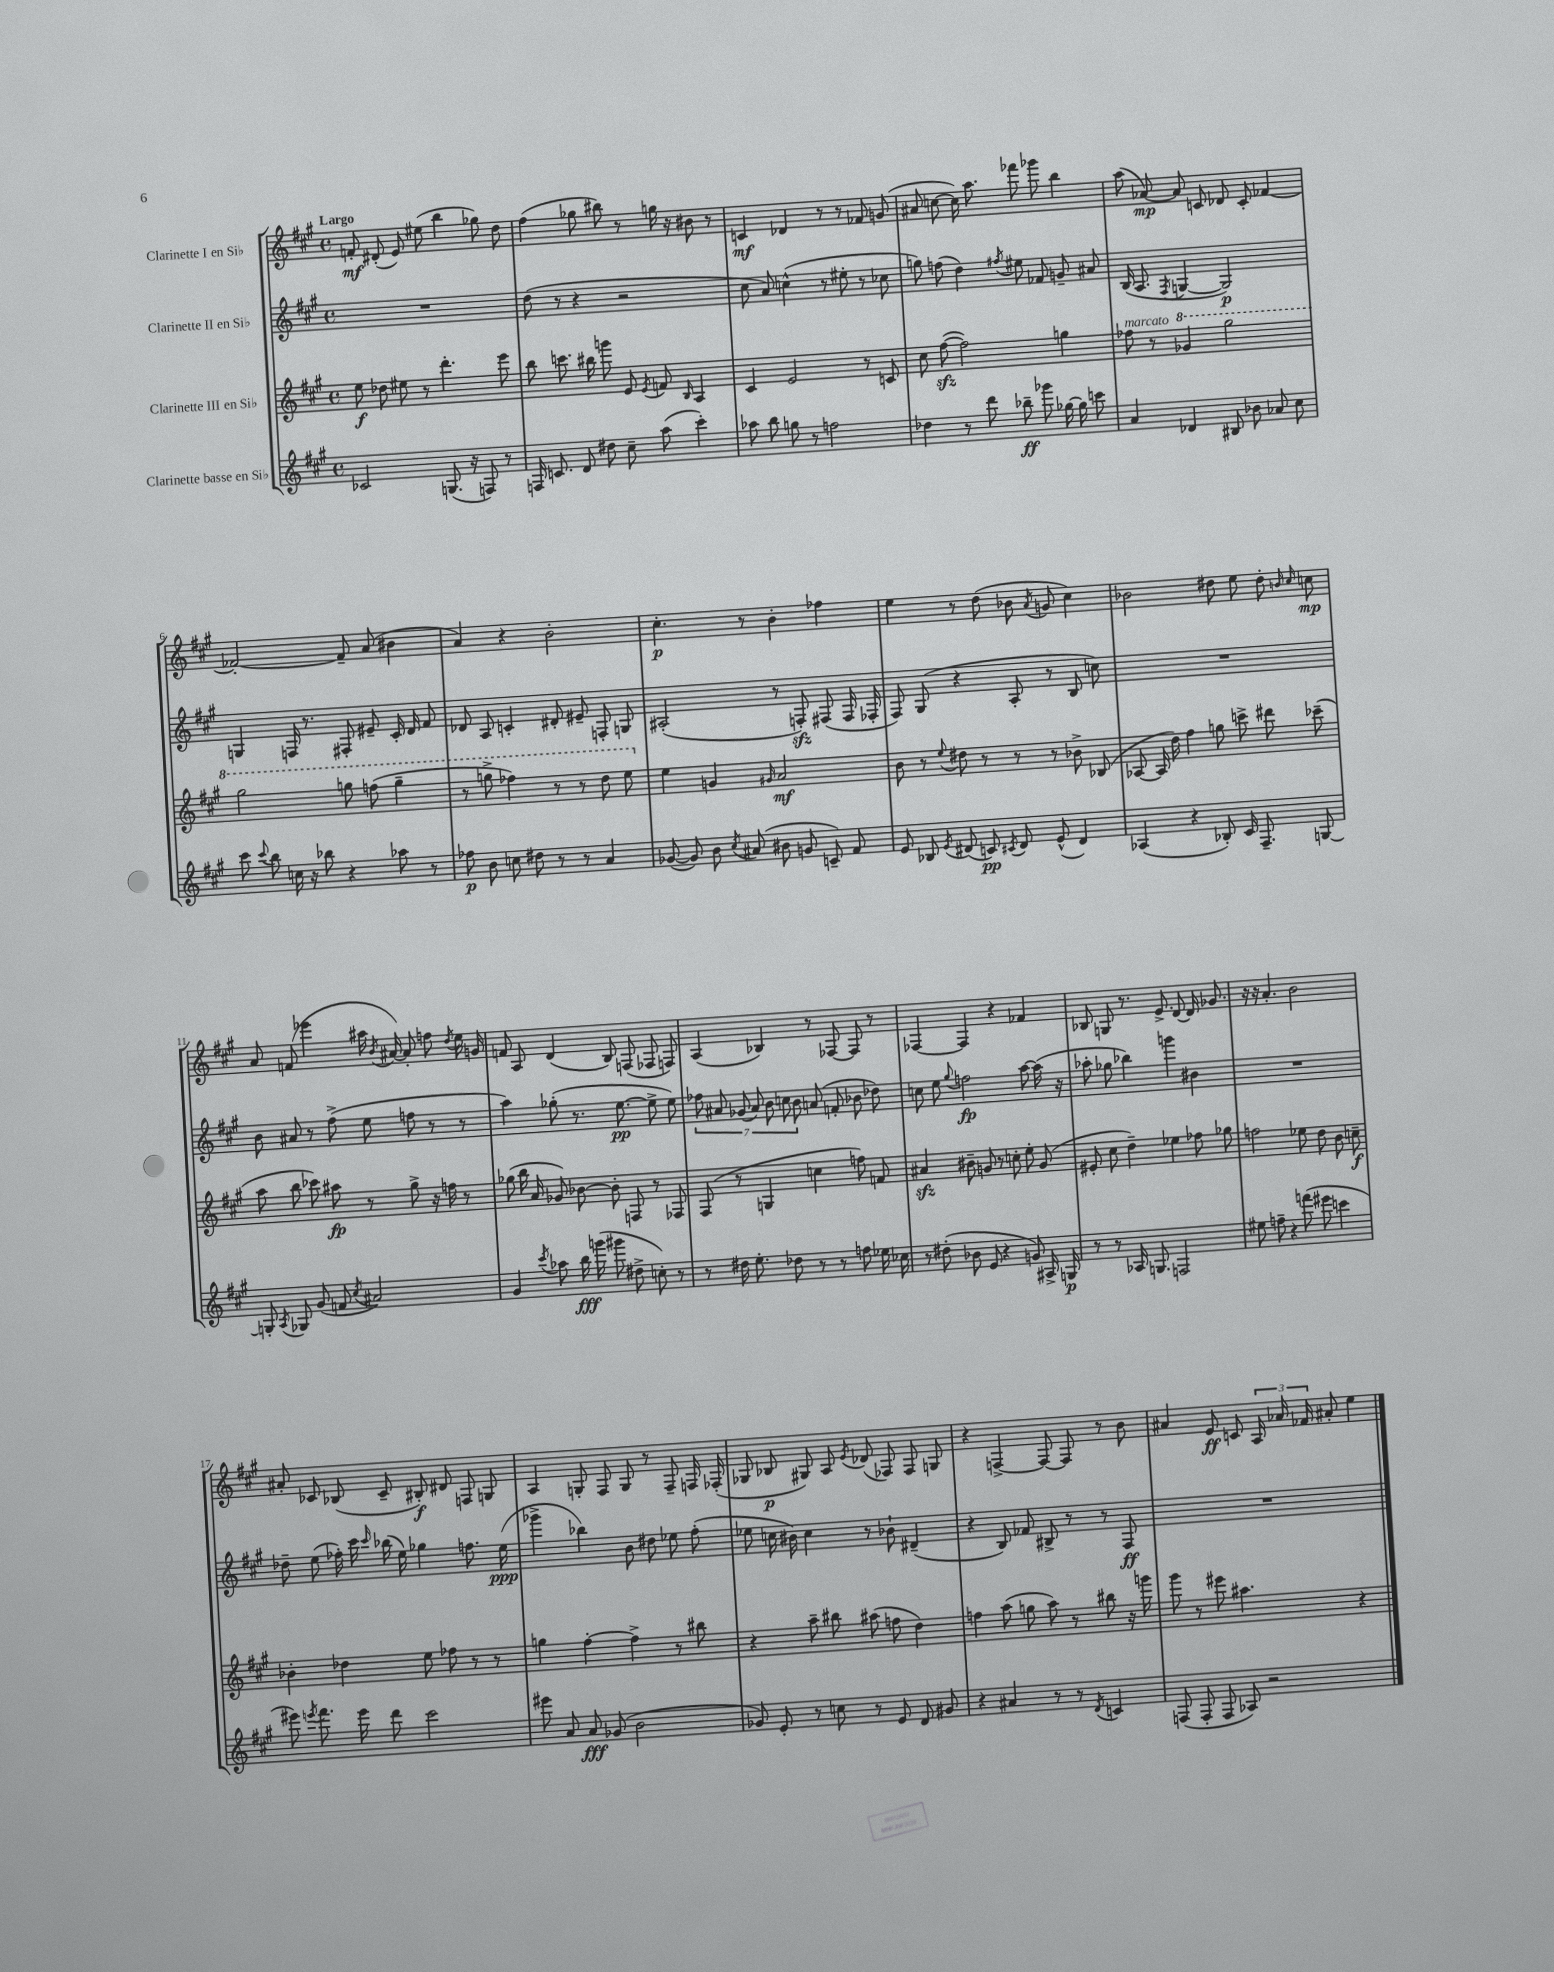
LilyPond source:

<<
\new StaffGroup <<
\new Staff = "s0" \with { instrumentName = "Clarinette I en Sib" } {
    \clef treble \key a \major \defaultTimeSignature \time 4/4 \tempo "Largo"
    \autoBeamOff f'8-.\mf dis'8-.( e'8) eis''8( b''4 ges''8) d''8 |
    fis''4( ges''8 bis''8) r8 g''16 r16 bis'8 r8 |
    c'4\mf des'4 r8 r8 fes'8 g'8( |
    ais'8 c''8~ c''16) a''8. fes'''8 ges'''8 b''4 |
    a''8( aes'8~\mp) aes'8 c'8 des'8 c'8-. fes'4~ |
    fes'2~-. fes'8-- a'8( bis'4 |
    a'4) r4 b'2-. |
    cis''4.-.\p r8 b'4-. fes''4 |
    e''4 r8 d''8( bes'8 \acciaccatura { a'8 } g'8 cis''4) |
    bes'2 dis''8 e''8 dis''8-. \grace { b'16 cis''16 } c''8\mp |
    a'8 f'8( ees'''4 ais''16 \acciaccatura { b'8 } ais'16~) ais'8-. f''8 \acciaccatura { d''8 } e''16 g'16 |
    f'8 a8 d'4( b8) f8( fes8 f8) |
    a4( bes4) r8 fes8~ fes8 r8 |
    fes4~ fes4 r4 fes'4 |
    bes8 g8 r8. e'8.-> d'8~ d'16 ges'8. |
    r16 r16 a'4.-. b'2 |
    ais'8-. ces'8 bes8( ces'8-- bis8-.\f) dis'8 f8 g8 |
    a4 g8-. fis8 g8 r8 fis8-- f16 fes16-.( |
    ges8 bes8\p gis8) a8 \acciaccatura { e'8 } des'8( fes8) fes8 g8 |
    r4 f4~-> f8~ f8 r8 b'8 |
    ais'4 e'8\ff c'8 \tuplet 3/2 { a16 aes'16 fes'16 } ais'8-. e''4 \bar "|." |
}
\new Staff = "s1" \with { instrumentName = "Clarinette II en Sib" } {
    \clef treble \key a \major \defaultTimeSignature \time 4/4
    \autoBeamOff R1 |
    d''8( r8 r4 r2 |
    cis''8 a'8) c''4-^( r8 eis''8-. r8 ces''8 |
    g''8) f''8( d''4) \acciaccatura { fis''8 } eis''8 fes'8 g'8-- ais'8 |
    b16( a8. \acciaccatura { fis8 } g4~ g2\p) |
    g4 f16 r8. fis8-. eis'8-- cis'16-. d'16 fis'8 |
    des'8 a8 c'4-. dis'8-. eis'8-- f8-. g8 |
    ais2-.( r8 f8-.\sfz) fis8( fis16 fes16-. |
    fis8) gis8( r4 a8-. r8 b8 c''8) |
    R1 |
    b'8 ais'8 r8 fis''8->( e''8 f''8 r8 r8 |
    a''4) ges''8-.( r8. e''8.~\pp e''8-> e''8) |
    \tuplet 7/4 { fes''8 ais'8 ges'8( ais'8) b'8 c''8 b'8 } a'8( f'8-. bes'8 des''8) |
    c''8 e''8 \appoggiatura { gis''8 } f''2\fp a''8~ a''16( r16 |
    aes''8-. ges''8 bes''4) g'''4 bis'4 |
    R1 |
    des''8-- e''8( fes''16-.) cis'''16 \grace { cis'''16 } bes''16( e''16) ges''4 f''8. e''16\ppp( |
    ges'''4-> bes''4) b'8 dis''8 ees''8 fis''8-.( |
    ees''8 c''16 bis'16) c''4 r8 bes'8-! dis'4--( |
    r4 b8) fes'8 bis8-> r8 r8 fis8\ff |
    R1 \bar "|." |
}
\new Staff = "s2" \with { instrumentName = "Clarinette III en Sib" } {
    \clef treble \key a \major \defaultTimeSignature \time 4/4
    \autoBeamOff e''8\f des''8 eis''8 r8 d'''4.-. e'''8 |
    b''8 c'''8. bis''16 g'''8 e'8 \acciaccatura { e'8 } f'8 \grace { b16 } a4 |
    cis'4 e'2 r8 c'8 |
    cis''8 fis''8~\sfz( fis''2) g''4 |
    fes''8^\markup { \italic "marcato" } r8 \ottava #1 ges''4 gis'''2 |
    gis'''2 g'''8 f'''8( g'''4-- |
    r8 g'''8-> fes'''4) r8 r8 d'''8 e'''8 \ottava #0 |
    e''4 g'4 \grace { gis'16 } a'2\mf |
    b'8 r8 \appoggiatura { e''8 } dis''8 r8 r8 r8 bes'8-> bes8( |
    aes8~ aes16 d''16) fis''4 g''8 c'''8-> dis'''8 ces'''8--( |
    a''8 b''8 ces'''8) ais''8\fp r8 gis''8-> r16 f''16 r8 |
    ges''8( b''16 a'16 ges'8) bes'8~ bes'8-. f8 r8 fes8 |
    fis8( r8 g4 c''4 f''8) f'8 |
    ais'4\sfz bis'8-- g'8 r8 c''8-. e''8-. g'8( |
    eis'8-. cis''8 d''4--) ees''4 fes''8 ges''8 |
    f''2 ees''8 d''8 b'8 c''8--\f |
    bes'4-. des''4 e''8 fes''8 r8 r8 |
    g''4 fis''4~-. fis''4-> r8 bis''8 |
    r4 a''8-- bis''8 ais''8( f''8 d''4) |
    f''4 a''8( g''8 a''8) r8 bis''8 r16 g'''16 |
    gis'''8 r8 eis'''8 ais''4. r4 \bar "|." |
}
\new Staff = "s3" \with { instrumentName = "Clarinette basse en Sib" } {
    \clef treble \key a \major \defaultTimeSignature \time 4/4
    \autoBeamOff ces'2 g8.( r16 f8) r8 |
    f16 c'8. d'8 dis''8 cis''8-- a''8( cis'''4-.) |
    aes''8 b''8 g''8 r8 f''2 |
    des''4 r8 d'''8 bes''8--\ff ges'''8 ges''16~ ges''16 c'''8 |
    a'4 des'4 bis8 bes'8 aes'8 cis''8 |
    cis'''8 \appoggiatura { cis'''8 } b''8 c''16 r16 bes''8 r4 aes''8 r8 |
    fes''8\p b'8 c''8 dis''8 r8 r8 a'4 |
    ges'8~( ges'8) b'8 \acciaccatura { cis''8 } ais'8( bis'8 g'8 c'8--) fis'8 |
    e'8 bes8 \acciaccatura { e'8 } dis'8( c'8\pp) \acciaccatura { cis'8 } dis'8 e'8-^( dis'4) |
    aes4( r4 bes8-.) cis'16 fis8.-- g8~ |
    g8-. \acciaccatura { a8 } ges8 gis'8( f'8 \acciaccatura { cis''8 } ais'2) |
    gis'4 \acciaccatura { cis'''8 } aes''8 b''16\fff g'''16( gis'''8 dis''8-> c''8-.) r8 |
    r8 dis''16 e''8.-. des''8 r8 r8 f''8 ees''16 ces''16 |
    r8 dis''8-.( bes'8 e'8 r4 g'8) ais16-> g16\p |
    r8 r8 aes16 g8. f2 |
    eis''8 f''8-- r4 f'''8( eis'''8 c'''4 |
    eis'''8) \acciaccatura { e'''8 } fis'''8. e'''16 d'''8 cis'''2 |
    eis'''8 a'8 a'8\fff ges'8( b'2 |
    ges'8) e'8-. r8 c''8 r8 e'8 d'8 gis'8 |
    r4 ais'4 r8 r8 \acciaccatura { d'8 } c'4 |
    f8( f8-. f8 aes8) r2 \bar "|." |
}
>>
>>
